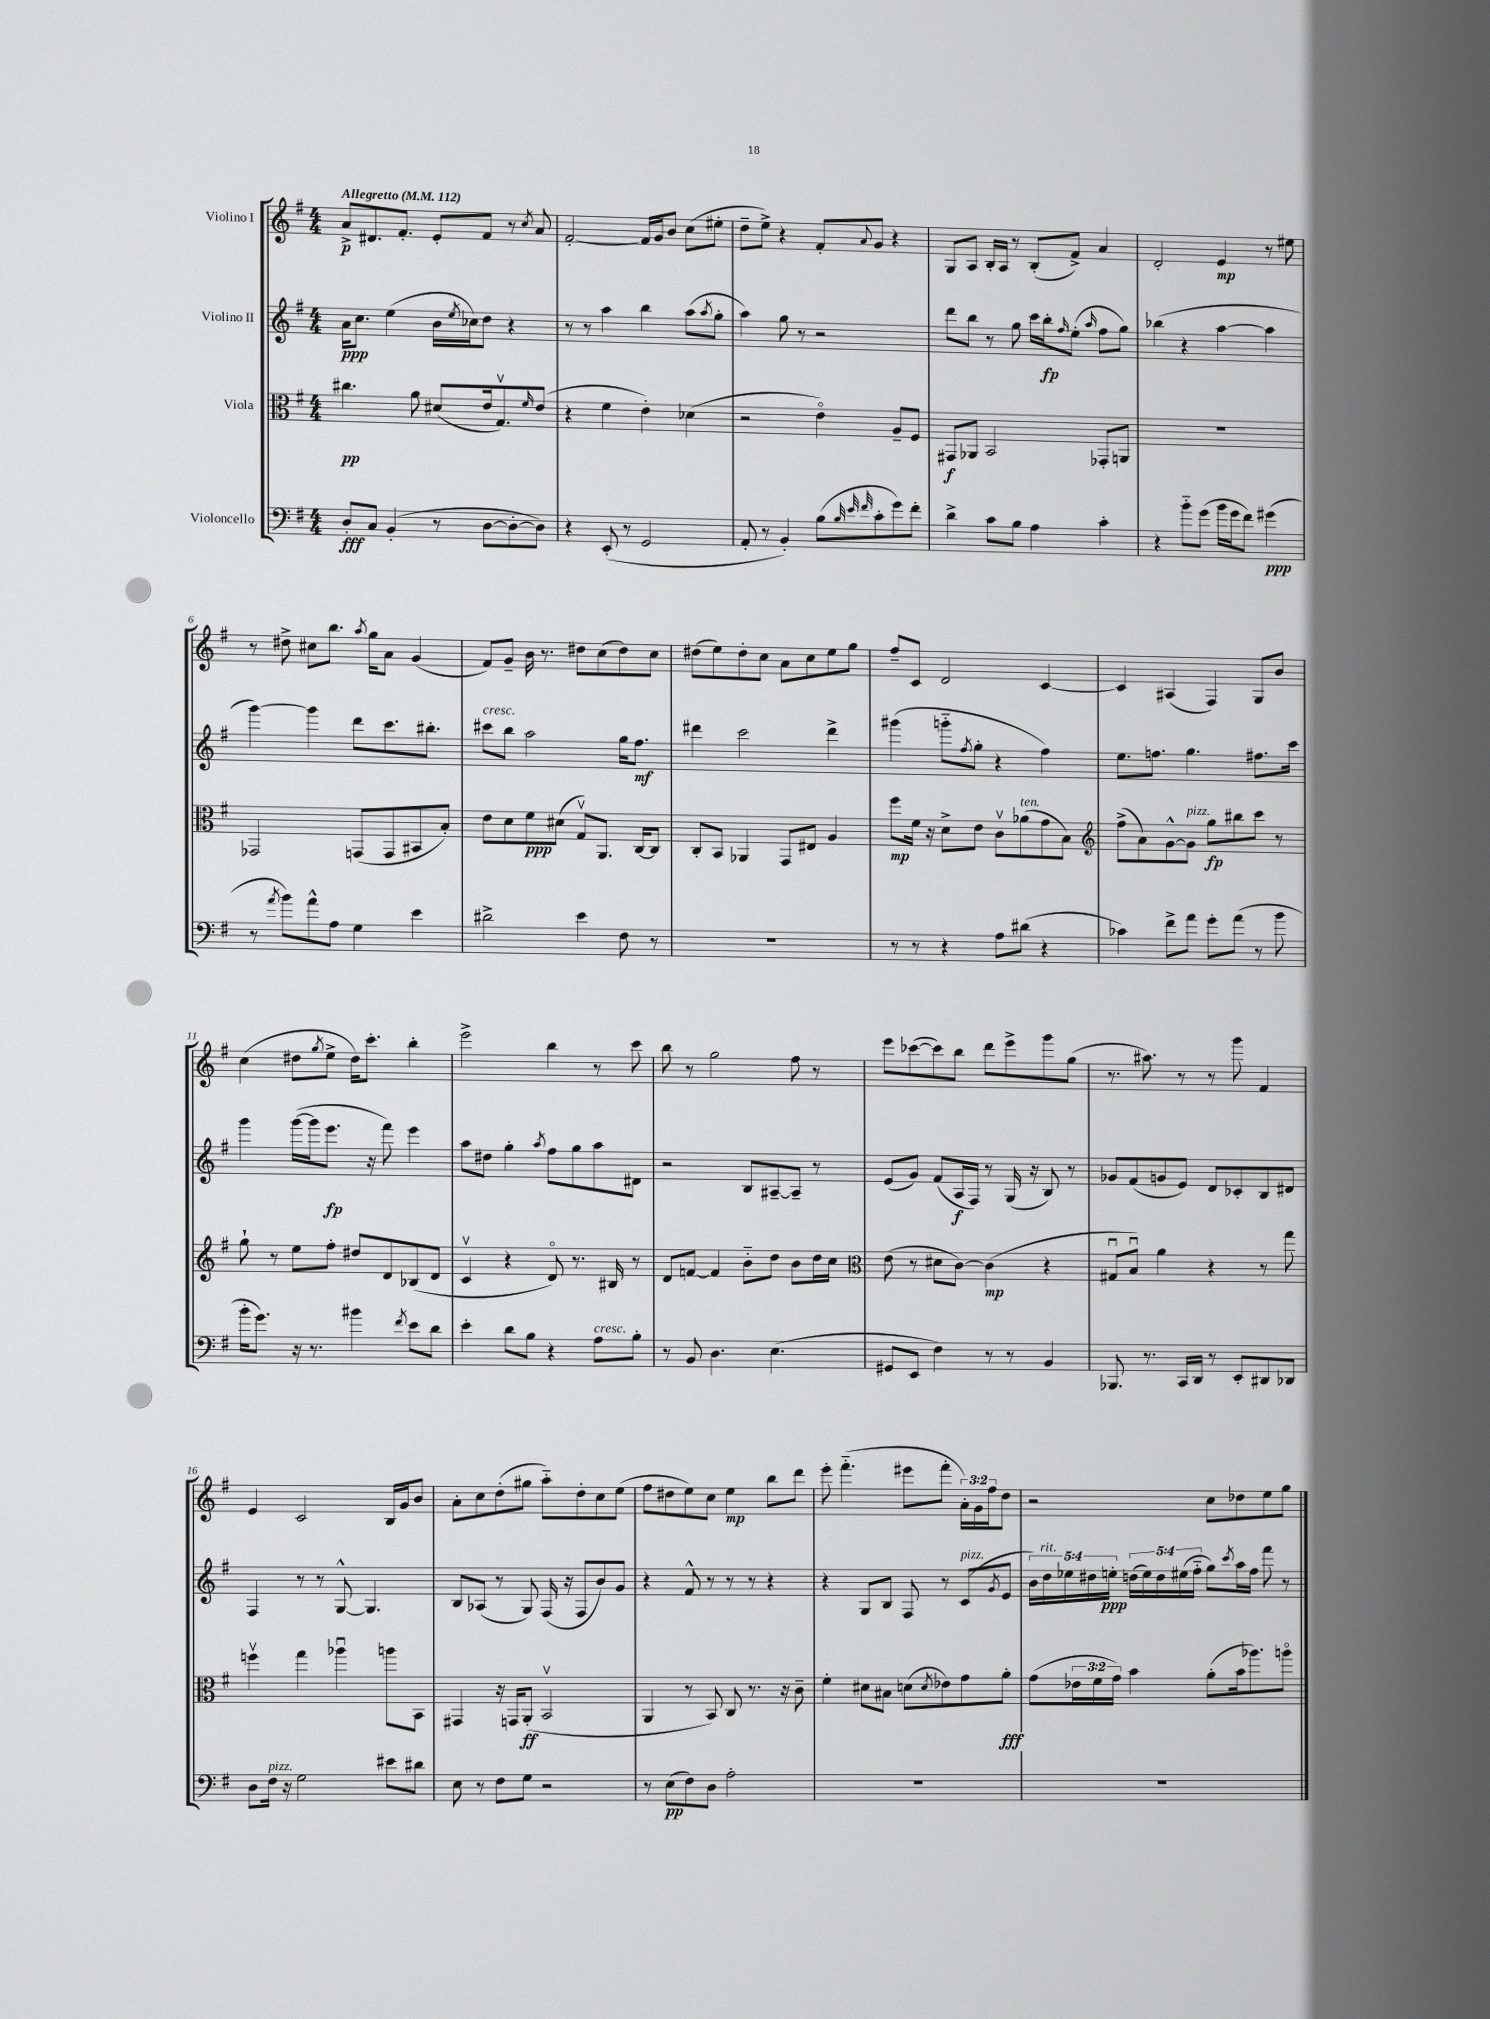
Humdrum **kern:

**kern	**dynam	**kern	**dynam	**kern	**dynam	**kern	**dynam
*part4	*part4	*part3	*part3	*part2	*part2	*part1	*part1
*staff4	*staff4	*staff3	*staff3	*staff2	*staff2	*staff1	*staff1
*I"Violoncello	*	*I"Viola	*	*I"Violino II	*	*I"Violino I	*
*clefF4	*	*clefC3	*	*clefG2	*	*clefG2	*
*k[f#]	*	*k[f#]	*	*k[f#]	*	*k[f#]	*
*M4/4	*	*M4/4	*	*M4/4	*	*M4/4	*
*MM112	*	*MM112	*	*MM112	*	*MM112	*
=1	=1	=1	=1	=1	=1	=1	=1
!	!	!	!	!	!	!LO:TX:a:B:t=Allegretto	!
8D'/L	fff	4.cc#X\	pp	16a\KL	ppp	8a^/L	p
.	.	.	.	8.cc\J	.	.	.
8C/J	.	.	.	.	.	8.d#X/	.
(4BB'/	.	.	.	(4ee\	.	.	.
.	.	.	.	.	.	8.f#'/J	.
.	.	8a\	.	.	.	.	.
8r	.	(8d#X/L	.	16b\LL	.	8e'/L	.
.	.	.	.	8qee/	.	.	.
.	.	.	.	16cc-X\J)	.	.	.
[8D\L	.	16e/k	.	8dd\J	.	8f#/J	.
.	.	8.Gv/)	.	.	.	.	.
8D'\_	.	.	.	4r	.	8r	.
.	.	16qqf#/	.	.	.	8qcc/	.
8D\J])	.	(8e/J	.	.	.	8a/	.
=2	=2	=2	=2	=2	=2	=2	=2
4r	.	4r	.	8r	.	[2f#'/	.
.	.	.	.	8r	.	.	.
(8EE'/	.	4f#\	.	4aa\	.	.	.
8r	.	.	.	.	.	.	.
2GG/	.	4e'\)	.	4bb\	.	16f#/LL]	.
.	.	.	.	.	.	16g/J	.
.	.	.	.	.	.	8b/J	.
.	.	(4d-X\	.	(8aa\L	.	(8cc\L	.
.	.	.	.	8qaa/	.	.	.
.	.	.	.	8gg'\J	.	8ee#X'\J	.
=3	=3	=3	=3	=3	=3	=3	=3
8AA'/	.	2r	.	4aa\)	.	8dd~\L	.
8r	.	.	.	.	.	8ee^\J)	.
4BB'/)	.	.	.	8gg\	.	4r	.
.	.	.	.	8r	.	.	.
(8B\L	.	4e\)	.	2r	.	8f#'/L	.
32qqB/	.	.	.	.	.	.	.
32qqe/	.	.	.	.	.	.	.
32qqf#/	.	.	.	.	.	8qqa/	.
8c'\	.	.	.	.	.	8g/J	.
8g\)	.	8A~/L	.	.	.	4r	.
8f#'\J	.	8F#/J	.	.	.	.	.
=4	=4	=4	=4	=4	=4	=4	=4
4d^\	.	8GG#X/L	f	8ddd\L	.	8G/L	.
.	.	8AA-X/J	.	8bb\J	.	8A/J	.
8c\L	.	2BB/	.	8r	.	16B'/LL	.
.	.	.	.	.	.	16A/JJ	.
8B\J	.	.	.	8gg\	.	8r	.
4A\	.	.	.	16ccc\LL	.	(8B'/L	.
.	.	.	.	16bb'\J	fp	.	.
.	.	.	.	16qqff#/	.	.	.
.	.	.	.	(8ee'\J	.	8f#^/J)	.
.	.	.	.	16qqaa/	.	.	.
4c'\	.	8GG-X'/L	.	8ff#\L	.	4a/	.
.	.	8AAn/J	.	8gg\J)	.	.	.
=5	=5	=5	=5	=5	=5	=5	=5
4r	.	1r	.	(4bb-X\	.	2d'/	.
8b\L	.	.	.	4r	.	.	.
(8g\J	.	.	.	.	.	.	.
16b\LL	.	.	.	[4aa\	.	4e/	mp
16g\J	.	.	.	.	.	.	.
8f#\J)	.	.	.	.	.	.	.
(4g#X\	ppp	.	.	4aa\]	.	8r	.
.	.	.	.	.	.	8ee#X\	.
!!LO:LB:g=z
=6	=6	=6	=6	=6	=6	=6	=6
8r	.	2GG-X/	.	[4ggg\)	.	8r	.
8qa/	.	.	.	.	.	.	.
8b\L)	.	.	.	.	.	8dd#X^\	.
8a^^\	.	.	.	4ggg\]	.	8cc#X\L	.
8A\J	.	.	.	.	.	8.bb\J	.
4G\	.	(8GGn/L	.	8ddd\L	.	.	.
.	.	.	.	.	.	8qaa/	.
.	.	.	.	.	.	16gg\KL	.
.	.	8GG/	.	8.ccc\	.	8a\J	.
4e\	.	8BB#X/	.	.	.	(4g/	.
.	.	.	.	8.bb#X'\J	.	.	.
.	.	8B'/J)	.	.	.	.	.
=7	=7	=7	=7	=7	=7	=7	=7
!	!	!	!	!LO:TX:a:i:t=cresc.	!	!	!
2d#X^\	.	8e\L	.	8ccc#X\L	.	8f#/L)	.
.	.	8d\	.	8bb\J	.	8g~/J	.
.	.	8f#\	ppp	2aa\	.	16b\	.
.	.	.	.	.	.	8.r	.
.	.	(8d#X\J	.	.	.	.	.
4e\	.	8Gv/L)	.	.	.	8dd#X\L	.
.	.	8.AA/J	.	.	.	(8cc\	.
8F#\	.	.	.	16gg\KL	.	8dd#\)	.
.	.	[16C/KL	.	8.ff#\J	mf	.	.
8r	.	8C/J]	.	.	.	8cc\J	.
=8	=8	=8	=8	=8	=8	=8	=8
1r	.	8C'/L	.	4ddd#X\	.	(8dd#X\L	.
.	.	8BB/J	.	.	.	8ee\)	.
.	.	4AA-X/	.	2ccc\	.	8dd#'\	.
.	.	.	.	.	.	8cc\J	.
.	.	8GG/L	.	.	.	8a\L	.
.	.	8E#X/J	.	.	.	8cc\	.
.	.	4A/	.	4ddd#^\	.	8ee\	.
.	.	.	.	.	.	8gg\J	.
=9	=9	=9	=9	=9	=9	=9	=9
8r	.	8ff#\L	mp	(4ggg#X\	.	8ff#~/L	.
8r	.	16f#\Jk	.	.	.	8c/J	.
.	.	16r	.	.	.	.	.
4r	.	8d^\L	.	8gggn\L	.	2d/	.
.	.	.	.	8qff#/	.	.	.
.	.	8e\J	.	8gg'\J	.	.	.
8A\L	.	8cv\L	.	4r	.	.	.
!	!	!LO:TX:a:i:t=ten.	!	!	!	!	!
(8d#X\J	.	(8a-X\	.	.	.	.	.
4r	.	8g\	.	4ff#\)	.	[4c/	.
.	.	8B\J)	.	.	.	.	.
=10	=10	=10	=10	=10	=10	=10	=10
*	*	*clefG2	*	*	*	*	*
4c-X\)	.	(8ff#^\L	.	8.ee\L	.	4c/]	.
.	.	8a\)	.	.	.	.	.
.	.	.	.	8.ffn\J	.	.	.
8f#^\L	.	[8g^^\	.	.	.	(4A#X/	.
!	!	!LO:TX:a:i:t=pizz.	!	!	!	!	!
8a\J	.	8g\J]	.	4.gg\	.	.	.
8g'\L	.	8gg\L	fp	.	.	4F#/)	.
(8a\J	.	8bb#X\	.	.	.	.	.
8r	.	8ccc\J	.	8.ff#X\L	.	8G/L	.
8b\	.	8r	.	.	.	8b/J	.
.	.	.	.	16ccc\Jk	.	.	.
!!LO:LB:g=z
=11	=11	=11	=11	=11	=11	=11	=11
16b'\KL	.	8gg`\	.	4ggg\	.	(4cc\	.
8.g\J)	.	.	.	.	.	.	.
.	.	8r	.	.	.	.	.
16r	.	8ee\L	.	([16ggg\LL	.	8dd#X\L	.
8.r	.	.	.	16ggg\J]	.	.	.
.	.	.	.	.	.	8qgg/	.
.	.	8ff#'\J	.	8.eee\J	fp	8ee^\J	.
4b#X\	.	8dd#X/L	.	.	.	16dd#\KL)	.
.	.	.	.	16r	.	8.ccc'\J	.
.	.	8d/	.	8fff#\)	.	.	.
8qf#/	.	.	.	.	.	.	.
8e\L	.	(8B-X/	.	4eee\	.	4bb'\	.
8d\J	.	8d/J	.	.	.	.	.
=12	=12	=12	=12	=12	=12	=12	=12
4e'\	.	4cv/	.	8aa\L	.	2eee^\	.
.	.	.	.	8dd#X\J	.	.	.
8d\L	.	4r	.	4gg'\	.	.	.
8B\J	.	.	.	.	.	.	.
.	.	.	.	8qaa/	.	.	.
4r	.	8d/)	.	8ff#\L	.	4bb\	.
.	.	8.r	.	8gg\	.	.	.
!LO:TX:a:i:t=cresc.	!	!	!	!	!	!	!
8A\L	.	.	.	8aa\	.	8r	.
.	.	16B#X/	.	.	.	.	.
8B'\J	.	8r	.	8d#X\J	.	8ccc\	.
=13	=13	=13	=13	=13	=13	=13	=13
8r	.	8d/L	.	2r	.	8bb\	.
8BB/	.	[8fn/J	.	.	.	8r	.
4.D\	.	4f/]	.	.	.	2gg\	.
.	.	8b\L	.	8B/L	.	.	.
(4.E\	.	8dd\J	.	[8A#X~/	.	.	.
.	.	8b\L	.	8A#~/J]	.	8ff#\	.
.	.	16dd\L	.	8r	.	8r	.
.	.	16cc\JJ	.	.	.	.	.
=14	=14	=14	=14	=14	=14	=14	=14
*	*	*clefC3	*	*	*	*	*
8GG#X/L	.	(8e\	.	(8e/L	.	8eee\L	.
8EE/J	.	8r	.	8g/J)	.	([8ccc-X\	.
4F#\)	.	8d#X\L	.	(8f#/L	.	8ccc-\])	.
.	.	[8c\J)	.	16A/L	f	8bb\J	.
.	.	.	.	16F#/JJ)	.	.	.
8r	.	(4c\]	mp	8r	.	8ddd\L	.
8r	.	.	.	(16G/	.	8eee^\	.
.	.	.	.	16r	.	.	.
4BB/	.	4r	.	8B/)	.	8ggg\	.
.	.	.	.	8r	.	(8gg\J	.
=15	=15	=15	=15	=15	=15	=15	=15
8.BBB-X/	.	8G#Xu/L	.	8g-X/L	.	8.r	.
.	.	8Bu/J)	.	(8f#/	.	.	.
8.r	.	.	.	.	.	8.aa#X\)	.
.	.	4a\	.	8gn/	.	.	.
16CC/LL	.	.	.	8e/J)	.	8r	.
16DD/JJ	.	.	.	.	.	.	.
8r	.	4r	.	8d/L	.	8r	.
8EE'/L	.	.	.	8c-X'/	.	8ggg\	.
8DD#X/	.	8r	.	8B/	.	4f#/	.
8DD-X/J	.	8gg\	.	8d#X/J	.	.	.
!!LO:LB:g=z
=16	=16	=16	=16	=16	=16	=16	=16
8D\L	.	4ffnv\	.	4F#/	.	4e/	.
!LO:TX:a:i:t=pizz.	!	!	!	!	!	!	!
16F#\Jk	.	.	.	.	.	.	.
16r	.	.	.	.	.	.	.
2G\	.	4gg\	.	8r	.	2c/	.
.	.	.	.	8r	.	.	.
.	.	4aa-Xu\	.	[8G^^/	.	.	.
.	.	.	.	4.G/]	.	.	.
8e#X\L	.	8aan\L	.	.	.	16B/LL	.
.	.	.	.	.	.	16g/J	.
8d#X\J	.	8BB\J	.	.	.	8b/J	.
=17	=17	=17	=17	=17	=17	=17	=17
8E\	.	4GG#X/	.	8B/L	.	8a'\L	.
8r	.	.	.	(8A-X/J	.	8cc\	.
8F#\L	.	16r	.	8r	.	(8dd'\	.
.	.	16GGn/KL	.	.	.	.	.
8G\J	.	(8AA'/J	ff	8G/)	.	8gg#X\J	.
2r	.	2BBv/	.	(16F#/	.	8aa\L)	.
.	.	.	.	16r	.	.	.
.	.	.	.	8F#/L	.	8dd'\	.
.	.	.	.	8b/)	.	8cc\	.
.	.	.	.	8g/J	.	(8ee\J	.
=18	=18	=18	=18	=18	=18	=18	=18
8r	.	4AA/	.	4r	.	8ff#\L	.
(8E\L	pp	.	.	.	.	8dd#X\	.
8F#\)	.	8r	.	8f#^^/	.	8ee\)	.
8D\J	.	8BB/)	.	8r	.	8cc\J	.
2A'\	.	8C/	.	8r	.	4ee\	mp
.	.	8.r	.	8r	.	.	.
.	.	.	.	4r	.	8bb\L	.
.	.	16r	.	.	.	.	.
.	.	8c~\	.	.	.	8ddd\J	.
=19	=19	=19	=19	=19	=19	=19	=19
1r	.	4f#'\	.	4r	.	8eee'\	.
.	.	.	.	.	.	(4.fff#\	.
.	.	8d#X\L	.	8G/L	.	.	.
.	.	8B#X\J	.	8B/J	.	.	.
.	.	(8dn\L	.	8F#/	.	8eee#X\L	.
.	.	8qd/	.	.	.	.	.
.	.	8e-X\)	.	8r	.	8fff#'\J	.
!	!	!	!	!LO:TX:a:i:t=pizz.	!	!	!
.	.	8g\	.	(8c/L	.	24a'\LL)	.
.	.	.	.	.	.	24g\	.
.	.	.	.	.	.	24ff#\J	.
.	.	.	.	8qg/	.	.	.
.	.	8a'\J	fff	8e/J	.	8dd\J	.
=20	=20	=20	=20	=20	=20	=20	=20
1r	.	(8g\L	.	20b\LL)	.	2r	.
!	!	!	!	!LO:TX:a:i:t=rit.	!	!	!
.	.	.	.	20dd\	.	.	.
.	.	.	.	20ee-X\	.	.	.
.	.	24e-X\L	.	.	.	.	.
.	.	.	.	20dd#X\	.	.	.
.	.	24f#\	.	.	.	.	.
.	.	.	.	20een'\JJ	ppp	.	.
.	.	24g\JJ)	.	.	.	.	.
.	.	4b\	.	(20ddn\LL	.	.	.
.	.	.	.	20ee\)	.	.	.
.	.	.	.	20dd\	.	.	.
.	.	.	.	(20ee#X\	.	.	.
.	.	.	.	20ff#\JJ	.	.	.
.	.	(8a'\L	.	8gg\L)	.	8cc\L	.
.	.	.	.	8qccc/	.	.	.
.	.	16b\k	.	16aa\L	.	8dd-X\	.
.	.	8.aa-X\)	.	16ff#\JJ	.	.	.
.	.	.	.	8fff#\	.	8ee\	.
.	.	8aan\J	.	8r	.	8gg\J	.
==	==	==	==	==	==	==	==
*-	*-	*-	*-	*-	*-	*-	*-
